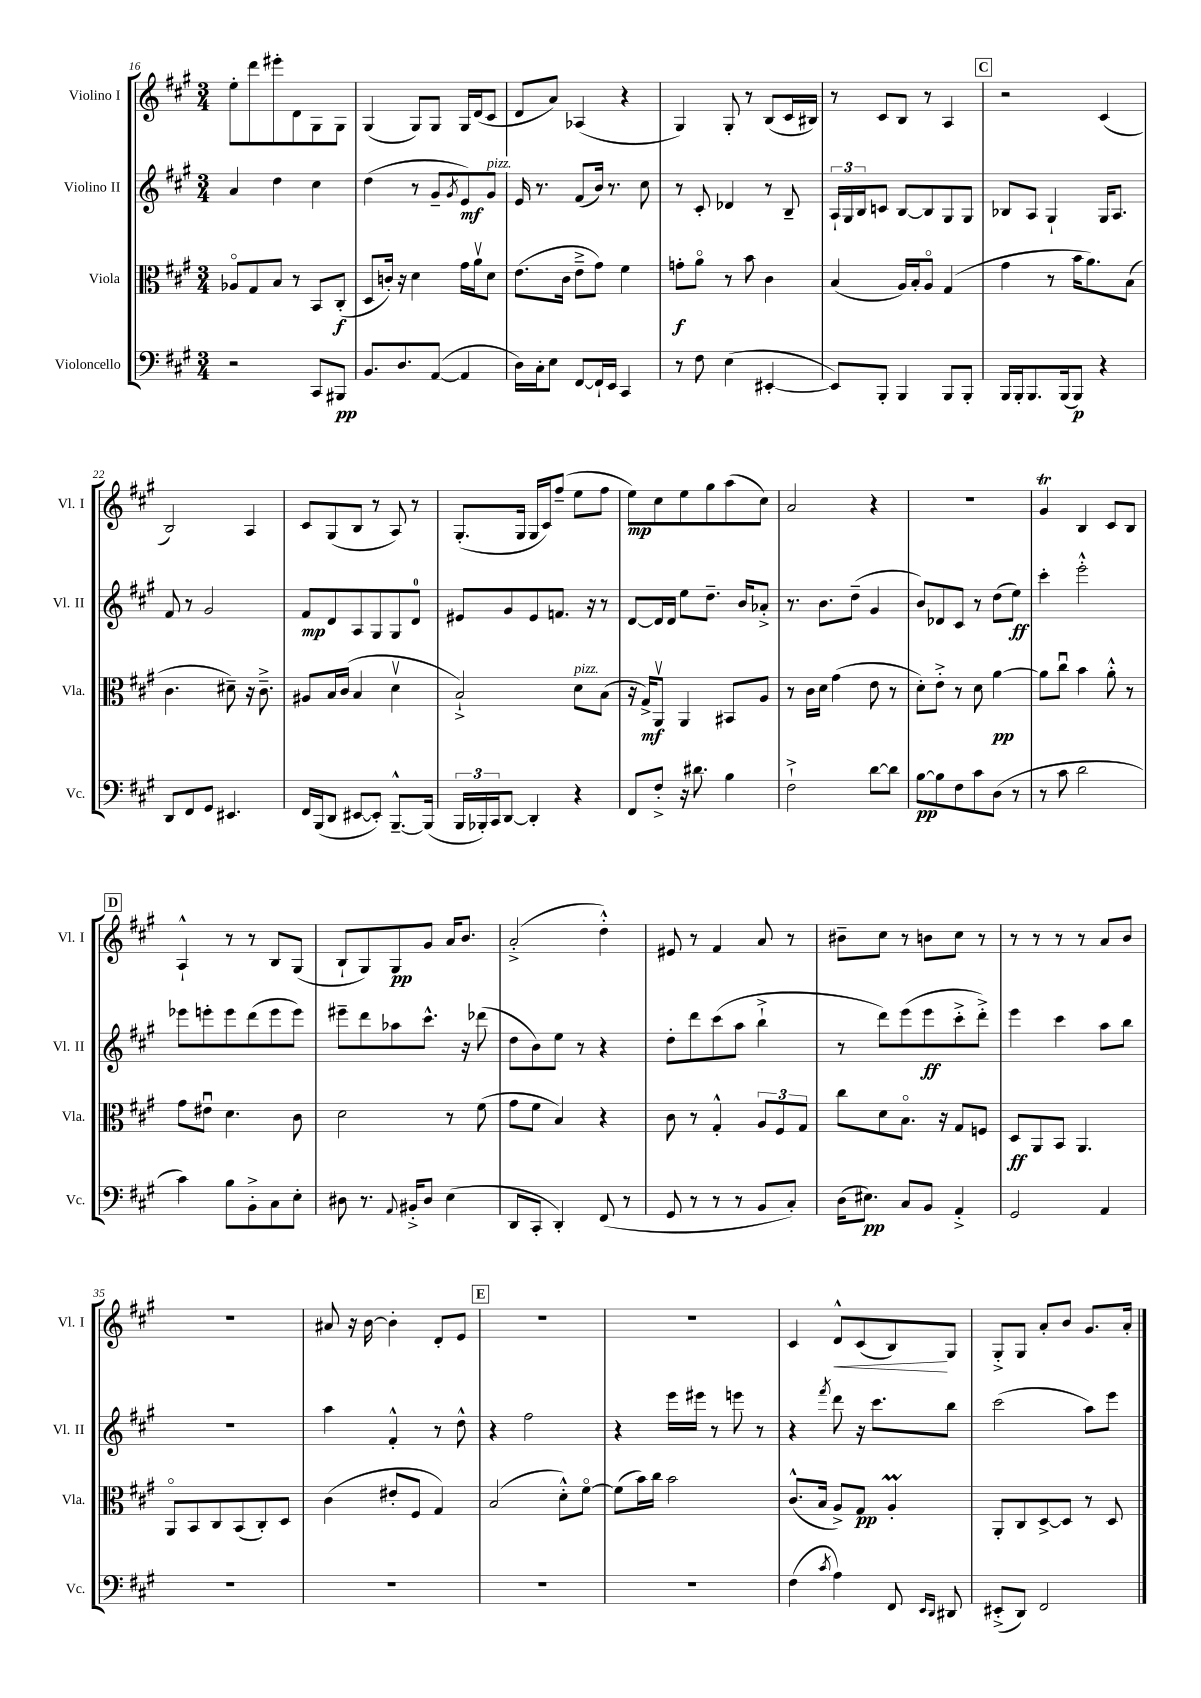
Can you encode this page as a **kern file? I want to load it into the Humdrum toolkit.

**kern	**dynam	**kern	**dynam	**kern	**dynam	**kern	**dynam
*part4	*part4	*part3	*part3	*part2	*part2	*part1	*part1
*staff4	*staff4	*staff3	*staff3	*staff2	*staff2	*staff1	*staff1
*I"Violoncello	*	*I"Viola	*	*I"Violino II	*	*I"Violino I	*
*I'Vc.	*	*I'Vla.	*	*I'Vl. II	*	*I'Vl. I	*
*clefF4	*	*clefC3	*	*clefG2	*	*clefG2	*
*k[f#c#g#]	*	*k[f#c#g#]	*	*k[f#c#g#]	*	*k[f#c#g#]	*
*M3/4	*	*M3/4	*	*M3/4	*	*M3/4	*
=16	=16	=16	=16	=16	=16	=16	=16
2r	.	8A-X/L	.	4a/	.	8ee'\L	.
.	.	8G#/	.	.	.	8ddd\	.
.	.	8B/J	.	4dd\	.	8eee#X'\	.
.	.	8r	.	.	.	8d\	.
8CC#/L	.	8BB/L	.	4cc#\	.	8G#\	.
8BBB#X/J	pp	(8C#'/J	f	.	.	8G#\J	.
=17	=17	=17	=17	=17	=17	=17	=17
8.BB/L	.	8D/L	.	(4dd\	.	(4G#/	.
.	.	16cn'/Jk)	.	.	.	.	.
8.D/	.	16r	.	.	.	.	.
.	.	4d\	.	8r	.	8G#/L)	.
([8AA/J	.	.	.	8g#~/L	.	8G#/J	.
.	.	.	.	8qg#/	.	.	.
4AA/]	.	16g#\LL	.	8e/)	mf	16G#/LL	.
.	.	16av\J	.	.	.	(16d/J	.
!	!	!	!	!LO:TX:a:i:t=pizz.	!	!	!
.	.	8d\J	.	8g#/J	.	8c#/J	.
=18	=18	=18	=18	=18	=18	=18	=18
16D\LL)	.	(8.e\L	.	16e/	.	8d/L	.
16C#'\J	.	.	.	8.r	.	.	.
8E\J	.	.	.	.	.	8a/J)	.
.	.	16c#\Jk	.	.	.	.	.
[8FF#/L	.	8e~^\L	.	(8f#/L	.	(4A-X/	.
16FF#`/L]	.	8g#\J)	.	16b/Jk)	.	.	.
16EE/JJ	.	.	.	8.r	.	.	.
4CC#/	.	4f#\	.	.	.	4r	.
.	.	.	.	8cc#\	.	.	.
=19	=19	=19	=19	=19	=19	=19	=19
8r	.	8gn'\L	f	8r	.	4G#/)	.
8F#\	.	8a\J	.	8c#'/	.	.	.
(4E\	.	8r	.	4d-X/	.	8G#'/	.
.	.	8b\	.	.	.	8r	.
[4EE#X'/	.	4c#\	.	8r	.	(8B/L	.
.	.	.	.	8B~/	.	16c#/L	.
.	.	.	.	.	.	16B#X/JJ)	.
=20	=20	=20	=20	=20	=20	=20	=20
8EE#/L])	.	(4B/	.	24A`/LL	.	8r	.
.	.	.	.	24G#/	.	.	.
.	.	.	.	24B/J	.	.	.
8BBB'/J	.	.	.	8cn/J	.	8c#/L	.
4BBB/	.	16A/LL)	.	[8B/L	.	8B/J	.
.	.	16B'/J	.	.	.	.	.
.	.	8A/J	.	8B/]	.	8r	.
8BBB/L	.	(4G#/	.	8G#/	.	4A/	.
8BBB'/J	.	.	.	8G#/J	.	.	.
!!LO:REH:place=s1:t=C
=21	=21	=21	=21	=21	=21	=21	=21
16BBB/LL	.	4g#\	.	8B-X/L	.	2r	.
16BBB'/J	.	.	.	.	.	.	.
8.BBB/	.	.	.	8A/J	.	.	.
.	.	8r	.	4G#`/	.	.	.
(16BBB/k	.	.	.	.	.	.	.
8BBB/J)	p	16b\KL	.	.	.	.	.
.	.	8.a\)	.	.	.	.	.
4r	.	.	.	16G#/KL	.	(4c#/	.
.	.	.	.	8.A/J	.	.	.
.	.	(8B\J	.	.	.	.	.
!!LO:LB:g=z
=22	=22	=22	=22	=22	=22	=22	=22
8DD/L	.	4.c#\	.	8f#/	.	2B/)	.
8FF#/	.	.	.	8r	.	.	.
8GG#/J	.	.	.	2g#/	.	.	.
4.EE#X/	.	8d#X~\)	.	.	.	.	.
.	.	16r	.	.	.	4A/	.
.	.	8.c#~^\	.	.	.	.	.
=23	=23	=23	=23	=23	=23	=23	=23
16FF#/LL	.	8A#X/L	.	8f#/L	mp	8c#/L	.
(16BBB/J	.	.	.	.	.	.	.
8DD/J	.	16B/L	.	8d/	.	(8G#/	.
.	.	(16c#/JJ	.	.	.	.	.
[8EE#X/L	.	4B/	.	8A/	.	8B/J	.
8EE#'/J])	.	.	.	8G#/	.	8r	.
[8.BBB~^^/L	.	4dv\	.	8G#/	.	8A/)	.
.	.	.	.	8d/J	.	8r	.
(16BBB/Jk]	.	.	.	.	.	.	.
=24	=24	=24	=24	=24	=24	=24	=24
24BBB/LL	.	2B`^/)	.	8e#X/L	.	(8.G#'/L	.
24BBB-X'/)	.	.	.	.	.	.	.
24CC#/J	.	.	.	.	.	.	.
[8DD/J	.	.	.	8g#/	.	.	.
.	.	.	.	.	.	16G#/Jk	.
4DD'/]	.	.	.	8e#/	.	16G#/LL	.
.	.	.	.	.	.	16c#/J)	.
.	.	.	.	8.fn/J	.	(8ff#~/J	.
!	!	!LO:TX:a:i:t=pizz.	!	!	!	!	!
4r	.	8d\L	.	.	.	8ee\L	.
.	.	.	.	16r	.	.	.
.	.	(8B\J	.	8r	.	8ff#\J	.
=25	=25	=25	=25	=25	=25	=25	=25
8FF#/L	.	16r	.	[8d/L	.	8ee\L)	mp
.	.	16G#^/KL)	mf	.	.	.	.
8F#'^/J	.	8AAv/J	.	16d/L]	.	8cc#\	.
.	.	.	.	16d/JJ	.	.	.
16r	.	4AA/	.	8ee\L	.	8ee\	.
8.d#X\	.	.	.	.	.	.	.
.	.	.	.	8.dd~\J	.	8gg#\	.
4B\	.	8BB#X/L	.	.	.	(8aa\	.
.	.	.	.	16b/KL	.	.	.
.	.	8A/J	.	8a-X'^/J	.	8cc#\J)	.
=26	=26	=26	=26	=26	=26	=26	=26
2F#`^\	.	8r	.	8.r	.	2a/	.
.	.	16c#\LL	.	.	.	.	.
.	.	16d\JJ	.	8.b\L	.	.	.
.	.	(4g#\	.	.	.	.	.
.	.	.	.	(8dd~\J	.	.	.
[8d\L	.	8e\	.	4g#/	.	4r	.
8d\J]	.	8r	.	.	.	.	.
=27	=27	=27	=27	=27	=27	=27	=27
[8B\L	pp	8d'\L)	.	8b/L)	.	2.r	.
8B\]	.	8e'^\J	.	8d-X/	.	.	.
8F#\	.	8r	.	8c#/J	.	.	.
8c#\	.	8d\	.	8r	.	.	.
(8D\J	.	[4a\	pp	(8dd\L	.	.	.
8r	.	.	.	8ee\J)	ff	.	.
=28	=28	=28	=28	=28	=28	=28	=28
8r	.	8a\L]	.	4ccc#'\	.	4g#t/	.
8c#\	.	8cc#u\J	.	.	.	.	.
2d\	.	4b\	.	2eee'^^\	.	4B/	.
.	.	8a'^^\	.	.	.	8c#/L	.
.	.	8r	.	.	.	8B/J	.
!!LO:LB:g=z
!!LO:REH:place=s1:t=D
=29	=29	=29	=29	=29	=29	=29	=29
4c#\)	.	8g#\L	.	8eee-X\L	.	4A`^^/	.
.	.	8e#Xu\J	.	8eeen'\	.	.	.
8B\L	.	4.d\	.	8eee\	.	8r	.
8BB'^\	.	.	.	(8ddd\	.	8r	.
8C#\	.	.	.	8eee\	.	8B/L	.
8E'\J	.	8c#\	.	8eee\J)	.	(8G#/J	.
=30	=30	=30	=30	=30	=30	=30	=30
8D#X\	.	2d\	.	8eee#X~\L	.	8B`/L	.
8.r	.	.	.	8ddd\	.	8G#/)	.
.	.	.	.	8aa-X\	.	8G#/	pp
8qqAA/	.	.	.	.	.	.	.
16BB#X'^/KL	.	.	.	.	.	.	.
8D#/J	.	.	.	8.ccc#^^\J	.	8g#/J	.
(4E\	.	8r	.	.	.	16a/KL	.
.	.	.	.	16r	.	8.b/J	.
.	.	(8f#\	.	(8ddd-X\	.	.	.
=31	=31	=31	=31	=31	=31	=31	=31
8DD/L	.	8g#\L	.	8dd\L	.	(2a'^/	.
8CC#'/J	.	8f#\J	.	8b\)	.	.	.
4DD'/)	.	4B/)	.	8ee\J	.	.	.
.	.	.	.	8r	.	.	.
(8FF#/	.	4r	.	4r	.	4dd'^^\)	.
8r	.	.	.	.	.	.	.
=32	=32	=32	=32	=32	=32	=32	=32
8GG#/	.	8c#\	.	8dd'\L	.	8e#X/	.
8r	.	8r	.	8ddd\	.	8r	.
8r	.	4G#'^^/	.	(8ccc#\	.	4f#/	.
8r	.	.	.	8aa\J	.	.	.
8BB/L	.	12A/L	.	4bb`^\	.	8a/	.
.	.	12F#/	.	.	.	.	.
8C#'/J)	.	.	.	.	.	8r	.
.	.	12G#/J	.	.	.	.	.
=33	=33	=33	=33	=33	=33	=33	=33
(16D\KL	.	8cc#\L	.	8r	.	8b#X~\L	.
8.E#X\J)	pp	.	.	.	.	.	.
.	.	8d\	.	8ddd\L)	.	8cc#\J	.
8C#/L	.	8.B\J	.	(8eee\	.	8r	.
8BB/J	.	.	.	8eee\	ff	8bn\L	.
.	.	16r	.	.	.	.	.
4AA'^/	.	8G#/L	.	8ccc#'^\	.	8cc#\J	.
.	.	8Fn/J	.	8ddd'^\J)	.	8r	.
=34	=34	=34	=34	=34	=34	=34	=34
2GG#/	.	8D/L	ff	4eee\	.	8r	.
.	.	8AA/	.	.	.	8r	.
.	.	8BB/J	.	4ccc#\	.	8r	.
.	.	4.AA/	.	.	.	8r	.
4AA/	.	.	.	8aa\L	.	8a/L	.
.	.	.	.	8bb\J	.	8b/J	.
!!LO:LB:g=z
=35	=35	=35	=35	=35	=35	=35	=35
2.r	.	8AA/L	.	2.r	.	2.r	.
.	.	8BB/	.	.	.	.	.
.	.	8C#/	.	.	.	.	.
.	.	(8BB/	.	.	.	.	.
.	.	8C#'/)	.	.	.	.	.
.	.	8D/J	.	.	.	.	.
=36	=36	=36	=36	=36	=36	=36	=36
2.r	.	(4c#\	.	4aa\	.	8a#X/	.
.	.	.	.	.	.	16r	.
.	.	.	.	.	.	[16b\	.
.	.	8e#X'/L	.	4f#'^^/	.	4b'\]	.
.	.	8F#/J	.	.	.	.	.
.	.	4G#/)	.	8r	.	8d'/L	.
.	.	.	.	8dd^^\	.	8e/J	.
!!LO:REH:place=s1:t=E
=37	=37	=37	=37	=37	=37	=37	=37
2.r	.	(2B/	.	4r	.	2.r	.
.	.	.	.	2ff#\	.	.	.
.	.	8d'^^\L)	.	.	.	.	.
.	.	[8f#\J	.	.	.	.	.
=38	=38	=38	=38	=38	=38	=38	=38
2.r	.	(8f#\L]	.	4r	.	2.r	.
.	.	16b\L)	.	.	.	.	.
.	.	16cc#\JJ	.	.	.	.	.
.	.	2b\	.	16eee\LL	.	.	.
.	.	.	.	16eee#X\JJ	.	.	.
.	.	.	.	8r	.	.	.
.	.	.	.	8eeen\	.	.	.
.	.	.	.	8r	.	.	.
=39	=39	=39	=39	=39	=39	=39	=39
(4F#\	.	(8.c#^^/L	.	4r	.	4c#/	.
.	.	16B/Jk	.	.	.	.	.
8qc#/	.	.	.	8qfff#/	.	.	.
!	!	!	!	!	!	!	!LO:HP:b
4A\)	.	8A^/L)	.	8ddd\	.	8d^^/L	<
.	.	8G#/J	pp	16r	.	(8c#/	.
.	.	.	.	8.ccc#\L	.	.	.
8FF#/	.	4AM'/	.	.	.	8B/)	.
16qqEE/LL	.	.	.	.	.	.	.
16qqDD/JJ	.	.	.	.	.	.	.
8DD#X/	.	.	.	8bb\J	.	8G#/J	[
=40	=40	=40	=40	=40	=40	=40	=40
(8EE#X'^/L	.	8AA'/L	.	(2ccc#\	.	8G#'^/L	.
8DD/J)	.	8C#/	.	.	.	8G#/J	.
2FF#/	.	[8D^/	.	.	.	8a'/L	.
.	.	8D/J]	.	.	.	8b/J	.
.	.	8r	.	8aa\L)	.	8.g#/L	.
.	.	8D/	.	8eee\J	.	.	.
.	.	.	.	.	.	16a'/Jk	.
==	==	==	==	==	==	==	==
*-	*-	*-	*-	*-	*-	*-	*-
